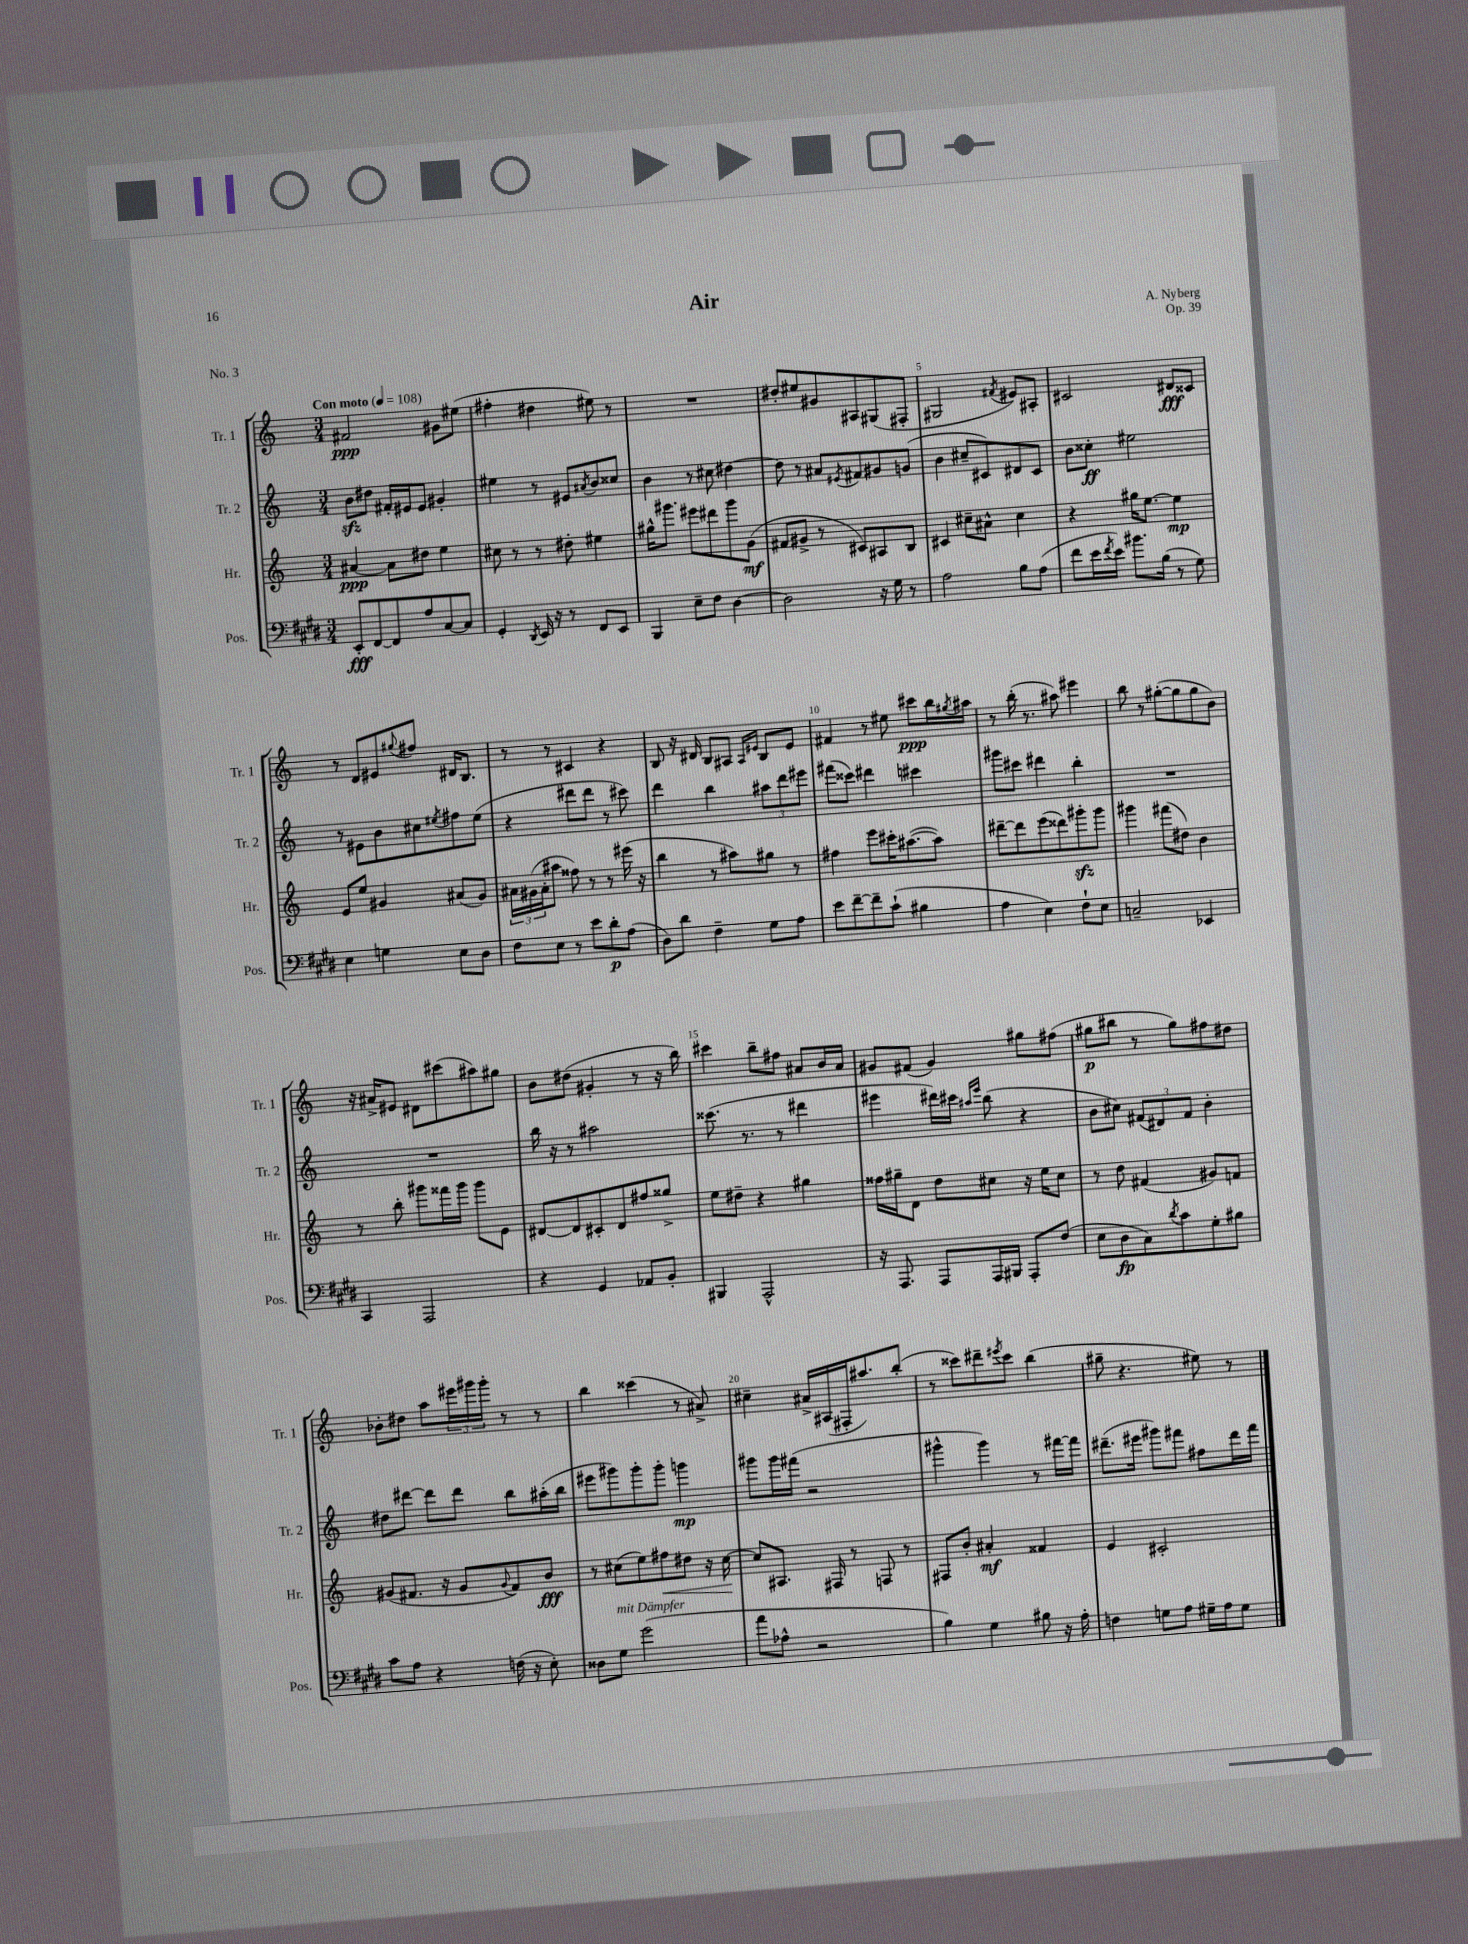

**kern	**kern	**kern	**kern
*staff4	*staff3	*staff2	*staff1
*clefF4	*clefG2	*clefG2	*clefG2
*k[f#c#g#d#]	*k[]	*k[]	*k[]
*M3/4	*M3/4	*M3/4	*M3/4
*MM108	*MM108	*MM108	*MM108
8EE'	[4a#	8b	2f#
[8FF#	.	8dd#	.
8FF#]	8a#]	16f#'	.
.	.	16e#	.
8A	8dd#	8e#	.
[8C#	4ee	4g#'	8g#
8C#]	.	.	(8ee#
=	=	=	=
4GG#'	8cc#	4ee#	4ff#'
.	8r	.	.
8qDD#	.	.	.
16EE	8r	8r	4dd#
16r	.	.	.
8r	8dd#'	8e#	.
.	.	8qa#	.
8FF#	4ee#	8b	8ee#)
8EE	.	8cc##	8r
=	=	=	=
4BBB	16gg#^^	4b	2.r
.	8.ggg#	.	.
8E~	8eee#	8r	.
8F#	8ddd#	8cc#	.
[4D#	8ggg#	[4dd#	.
.	(8g	.	.
=	=	=	=
2D#]	8f#	8dd#]	8dd#'
.	8g#^	8r	8ee#
.	8r	8a#	8g#
.	.	8qe#	.
.	8c#)	8f#	8A#
16r	8A#	8g#	(8G#
16G#	.	.	.
8r	8B	(8g	8F#'
=	=	=	=
2A	4c#	4b	2G#
.	8cc#~	8cc#~	.
.	8a#^^	8c#)	.
.	.	.	8qf#
8B	4cc#	8d#	8e#)
(8A	.	8c#	8A#'
=	=	=	=
8f#	4r	8b	2c#
16e	.	8cc##'	.
8qf#	.	.	.
16e)	.	.	.
8.b#	16gg#	2ee#	.
.	[8.ee	.	.
(16B	.	.	.
8r	4ee]	.	8d#
8G#)	.	.	8c##
=	=	=	=
4E	8e	8r	8r
.	8ee	8e#	8d
4G	4g#	8b	8e#
.	.	.	8qqgg#
.	.	8cc#	8ff#
.	.	8qee#	.
8E	(8a#	8ff#	16d#
.	.	.	8.B
8D#	8g#)	(8ee#	.
=	=	=	=
8F#	24a#	4r	8r
.	(24g#	.	.
.	24a#'	.	.
8E	8aa#	.	8r
8r	8ff##)	8ddd#	4c#
8e	8r	8ddd#	.
8d#'	8r	8r	4r
(8A	(16eee#	8ccc#)	.
.	16r	.	.
=	=	=	=
8D#)	4bb	4ddd	8B
8d#	.	.	16r
.	.	.	16d#
4F#~	8r	4bb	8B
.	8aa#)	.	8A#
.	.	.	16qqA#
.	.	.	16qqe#
8G#	8gg#	12aa#	8B
.	.	12ddd	.
8A	8r	.	8e#
.	.	12eee#	.
=	=	=	=
8e	4ff#	(8fff#	4f#
[8f#~	.	8ccc##)	.
8f#~]	8eee	4ddd#	8r
(8c#`	16ccc#'	.	8ee#
.	([8.aa#	.	.
4B#	.	4ccc#	8ccc#
.	8aa#])	.	16bb
.	.	.	8qgg#
.	.	.	16aa#
=	=	=	=
4A	[8ddd#~	8ggg#	8r
.	8ddd#]	8ccc#	(16bb'
.	.	.	8.r
4E)	(8eee	4ddd#	.
.	8ddd##)	.	8aa#)
8F#`	8ggg#'	4bb'	4eee#
8E	8ggg#	.	.
=	=	=	=
2C~	4ggg#	2.r	8bb
.	.	.	8r
.	(8fff#	.	([8gg#'
.	8dd#)	.	8gg#]
4EE-	4b	.	8gg#
.	.	.	8b)
=	=	=	=
4CC#	8r	2.r	16r
.	.	.	16a#^
.	8bb'	.	8e#
2AAA	8ggg#	.	8d#
.	16fff##	.	(8ccc#
.	16ggg#	.	.
.	8ggg#	.	8aa#)
.	8e	.	8gg#
=	=	=	=
4r	[8d#	16bb	8b
.	.	16r	.
.	8d#]	8r	(8dd#
4GG#	8c#'	2aa#	4g#'
.	8d#	.	.
8AA-	8ff#	.	8r
8BB'	8gg##^	.	16r
.	.	.	16bb)
=	=	=	=
4BBB#	8ee	(8.ccc##	4ccc#
.	8dd#~	.	.
.	.	8.r	.
2AAA^^	4r	.	8bb~
.	.	8r	8ff#
.	4gg#	4ddd#	8a#
.	.	.	16b
.	.	.	16a#
=	=	=	=
16r	16ff##	4eee#	8g#
8.AAA	16gg#~	.	.
.	8d	.	(8f#
8AAA	8dd	16ddd#)	4g#)
.	.	16ccc#	.
.	.	16qqaa#	.
.	.	16qqeee#	.
16AAA	8cc#	(8bb	.
16BBB#	.	.	.
8AAA'	16r	4r	8gg#
.	16ee	.	.
(8F#	8cc#	.	(8ff#
=	=	=	=
8E	8r	8b	8gg#
8D#	8dd	8cc#)	8bb#
8C#)	(4f#	(12f#	8r
.	.	12d#)	.
8qd#	.	.	.
8c#	.	.	8gg#)
.	.	12f#	.
8G#'	8g#)	4b'	8ff#
8B#	8f	.	8dd#
=	=	=	=
8c#	(8g#	8dd#	8b-'
8A	8.f#	[8ddd#	8dd#
4r	.	8ddd#]	8aa
.	16r	.	.
.	8g#	8ddd#	24eee#
.	.	.	24ggg#
.	.	.	24ggg#'
.	8qqg#	.	.
(16F	8f#)	8bb	8r
16r	.	.	.
8E')	8b	(16aa#'	8r
.	.	16bb	.
=	=	=	=
8D##	8r	8eee#	4bb
8G#	(8cc#	8ggg#)	.
(2g#	8ee)	8ggg#'	(4ccc##
.	8ff#	8ggg#'	.
.	8dd#	4ggg	8r
.	16r	.	8a#^)
.	[16cc#	.	.
=	=	=	=
8a	8cc#]	8ggg#	4cc#~
8A-^^	8.A#	16ggg#	.
.	.	(16fff#	.
2r	.	2r	16a#^
.	16F#	.	(16A#
.	8r	.	16F#'
.	.	.	8.aa#)
.	8F	.	.
.	8r	.	(8bb'
=	=	=	=
4B)	8F#	4ggg#^^	8r
.	8b'	.	8ccc##)
4G#	4a#'	4ggg#)	8ddd#~
.	.	.	8qeee#
.	.	.	8ccc##
8B#	4f##	8r	(4bb
16r	.	[16fff#	.
16A'	.	16fff#]	.
=	=	=	=
4F	4e	(8.ddd#~	8gg#~
.	.	.	4.r
.	.	16eee#	.
8G	2c#'	8ggg#)	.
8A	.	8fff#	.
16G#~	.	8ff#	8ee#)
16A	.	.	.
8G#	.	16ddd#	8r
.	.	16fff#	.
==	==	==	==
*-	*-	*-	*-
